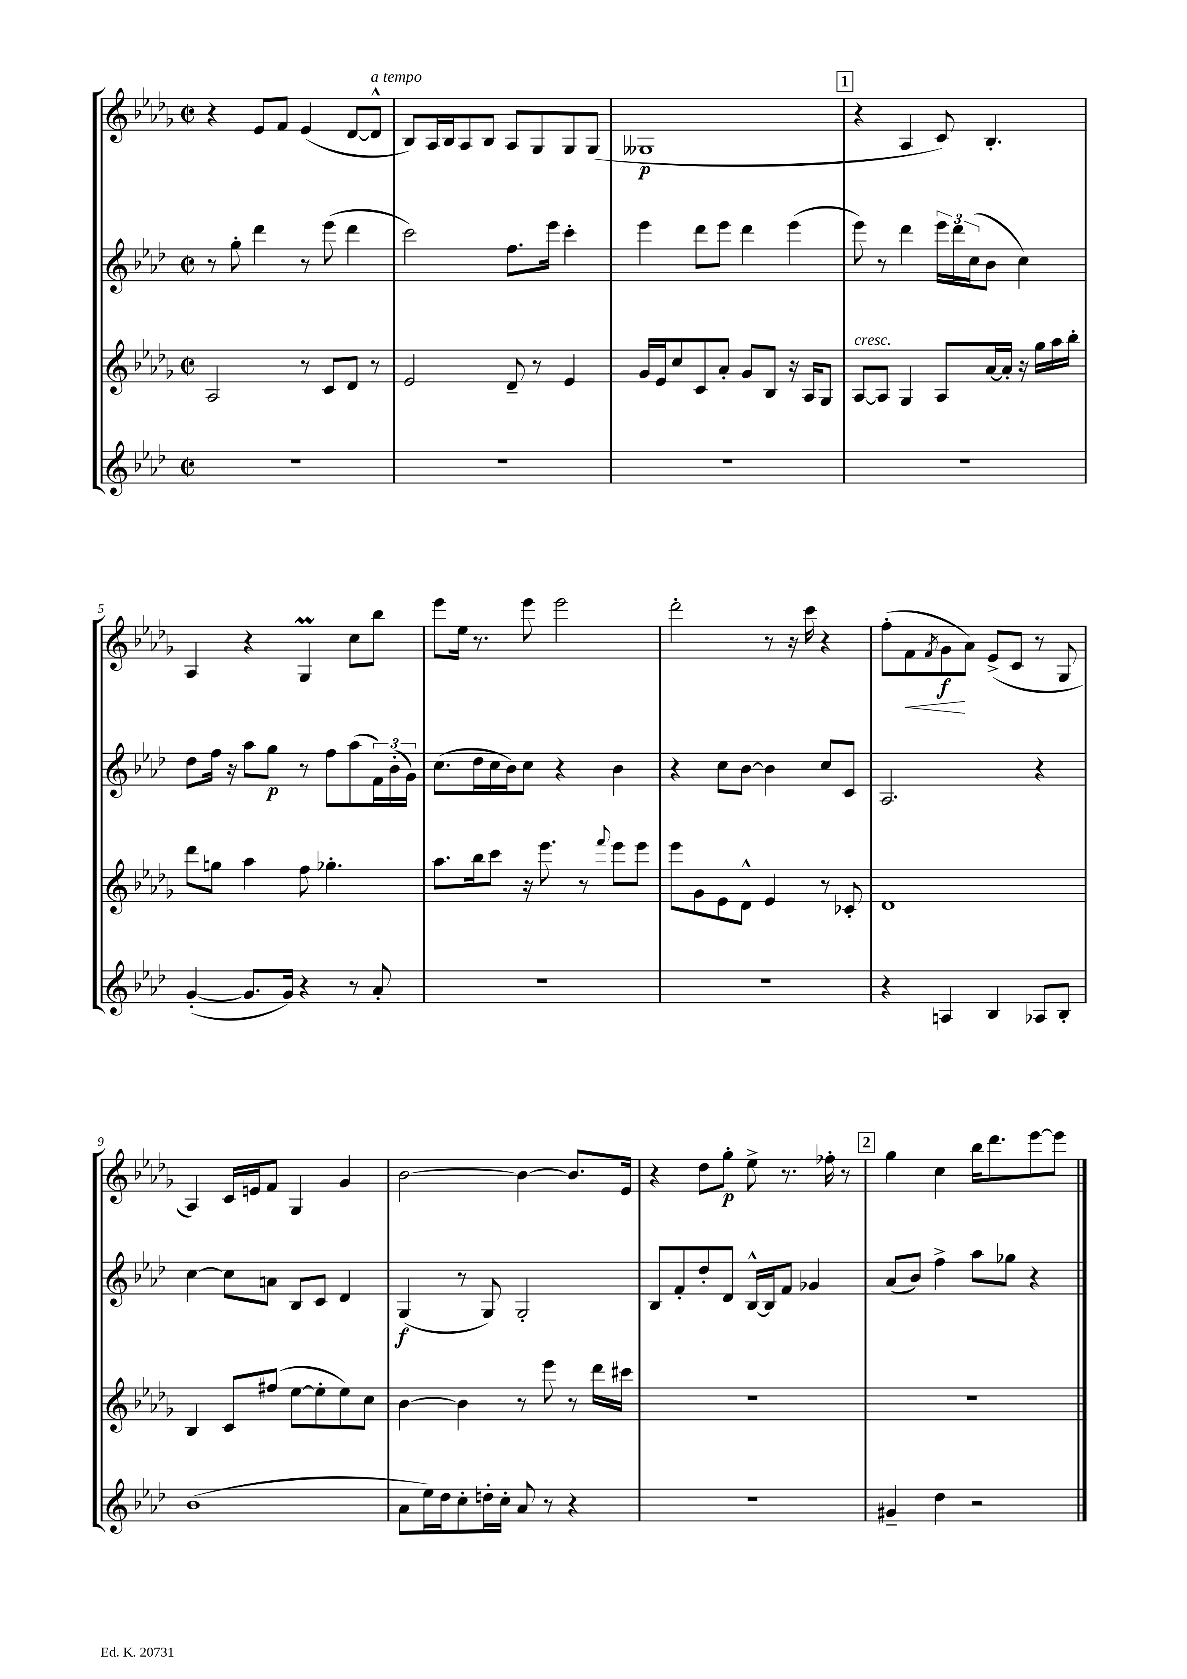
<<
\new StaffGroup <<
\new Staff = "s0" {
    \clef treble \key des \major \defaultTimeSignature \time 2/2
    r4 ees'8 f'8 ees'4( des'8~ des'8-^^\markup { \italic "a tempo" } |
    bes8) aes16 bes16 aes8 bes8 aes8 ges8 ges8 ges8( |
    geses1\p |
    \mark \markup { \box "1" } r4 aes4 c'8) bes4.-. |
    aes4 r4 ges4\prall c''8 bes''8 |
    ees'''8 ees''16 r8. ees'''8 ees'''2 |
    des'''2-. r8 r16 c'''16 r4 |
    f''8-.( f'8\< \acciaccatura { f'8 } ges'8\f\! aes'8) ees'8->( c'8 r8 ges8 |
    aes4) c'16 e'16 f'8 ges4 ges'4 |
    bes'2~ bes'4~ bes'8. ees'16 |
    r4 des''8 ges''8-.\p ees''8-> r8. fes''16-. r8 |
    \mark \markup { \box "2" } ges''4 c''4 bes''16 des'''8. ees'''8~ ees'''8 \bar "|." |
}
\new Staff = "s1" {
    \clef treble \key aes \major \defaultTimeSignature \time 2/2
    r8 g''8-. des'''4 r8 ees'''8( des'''4 |
    c'''2) f''8. ees'''16 c'''4-. |
    ees'''4 des'''8 ees'''8 des'''4 ees'''4( |
    \mark \markup { \box "1" } ees'''8) r8 des'''4 \tuplet 3/2 { ees'''16 des'''16 c''16( } bes'8 c''4) |
    des''8 f''16 r16 aes''8 g''8\p r8 f''8 aes''8( \tuplet 3/2 { f'16) bes'16-.( g'16) } |
    c''8.( des''16 c''16 bes'16) c''8 r4 bes'4 |
    r4 c''8 bes'8~ bes'4 c''8 c'8 |
    aes2. r4 |
    c''4~ c''8 a'8 bes8 c'8 des'4 |
    g4\f( r8 g8) g2-. |
    bes8 f'8-. des''8-. des'8 bes16~-^ bes16 f'8 ges'4 |
    \mark \markup { \box "2" } aes'8( bes'8) f''4-> aes''8 ges''8 r4 \bar "|." |
}
\new Staff = "s2" {
    \clef treble \key des \major \defaultTimeSignature \time 2/2
    aes2 r8 c'8 des'8 r8 |
    ees'2 des'8-- r8 ees'4 |
    ges'16 ees'16 c''8 c'8 aes'8-. ges'8 bes8 r16 aes16 ges8 |
    \mark \markup { \box "1" } aes8~^\markup { \italic "cresc." } aes8 ges4 aes8 aes'16~ aes'16-. r16 ges''16 aes''16 bes''16-. |
    des'''8 g''8 aes''4 f''8 ges''4.-. |
    aes''8. bes''16 c'''8 r16 ees'''8. r8 \appoggiatura { f'''8 } ees'''8 ees'''8 |
    ees'''8 ges'8 ees'8 des'8-^ ees'4 r8 ces'8-. |
    des'1 |
    bes4 c'8 fis''8( ees''8~ ees''8-. ees''8) c''8 |
    bes'4~ bes'4 r8 ees'''8 r8 des'''16 cis'''16 |
    R1 |
    \mark \markup { \box "2" } R1 \bar "|." |
}
\new Staff = "s3" {
    \clef treble \key aes \major \defaultTimeSignature \time 2/2
    R1 |
    R1 |
    R1 |
    \mark \markup { \box "1" } R1 |
    g'4~-.( g'8. g'16) r4 r8 aes'8-. |
    R1 |
    R1 |
    r4 a4 bes4 aes8 bes8-. |
    bes'1( |
    aes'8 ees''16) des''16 c''8-. d''16-. c''16-. aes'8 r8 r4 |
    R1 |
    \mark \markup { \box "2" } gis'4-- des''4 r2 \bar "|." |
}
>>
>>
